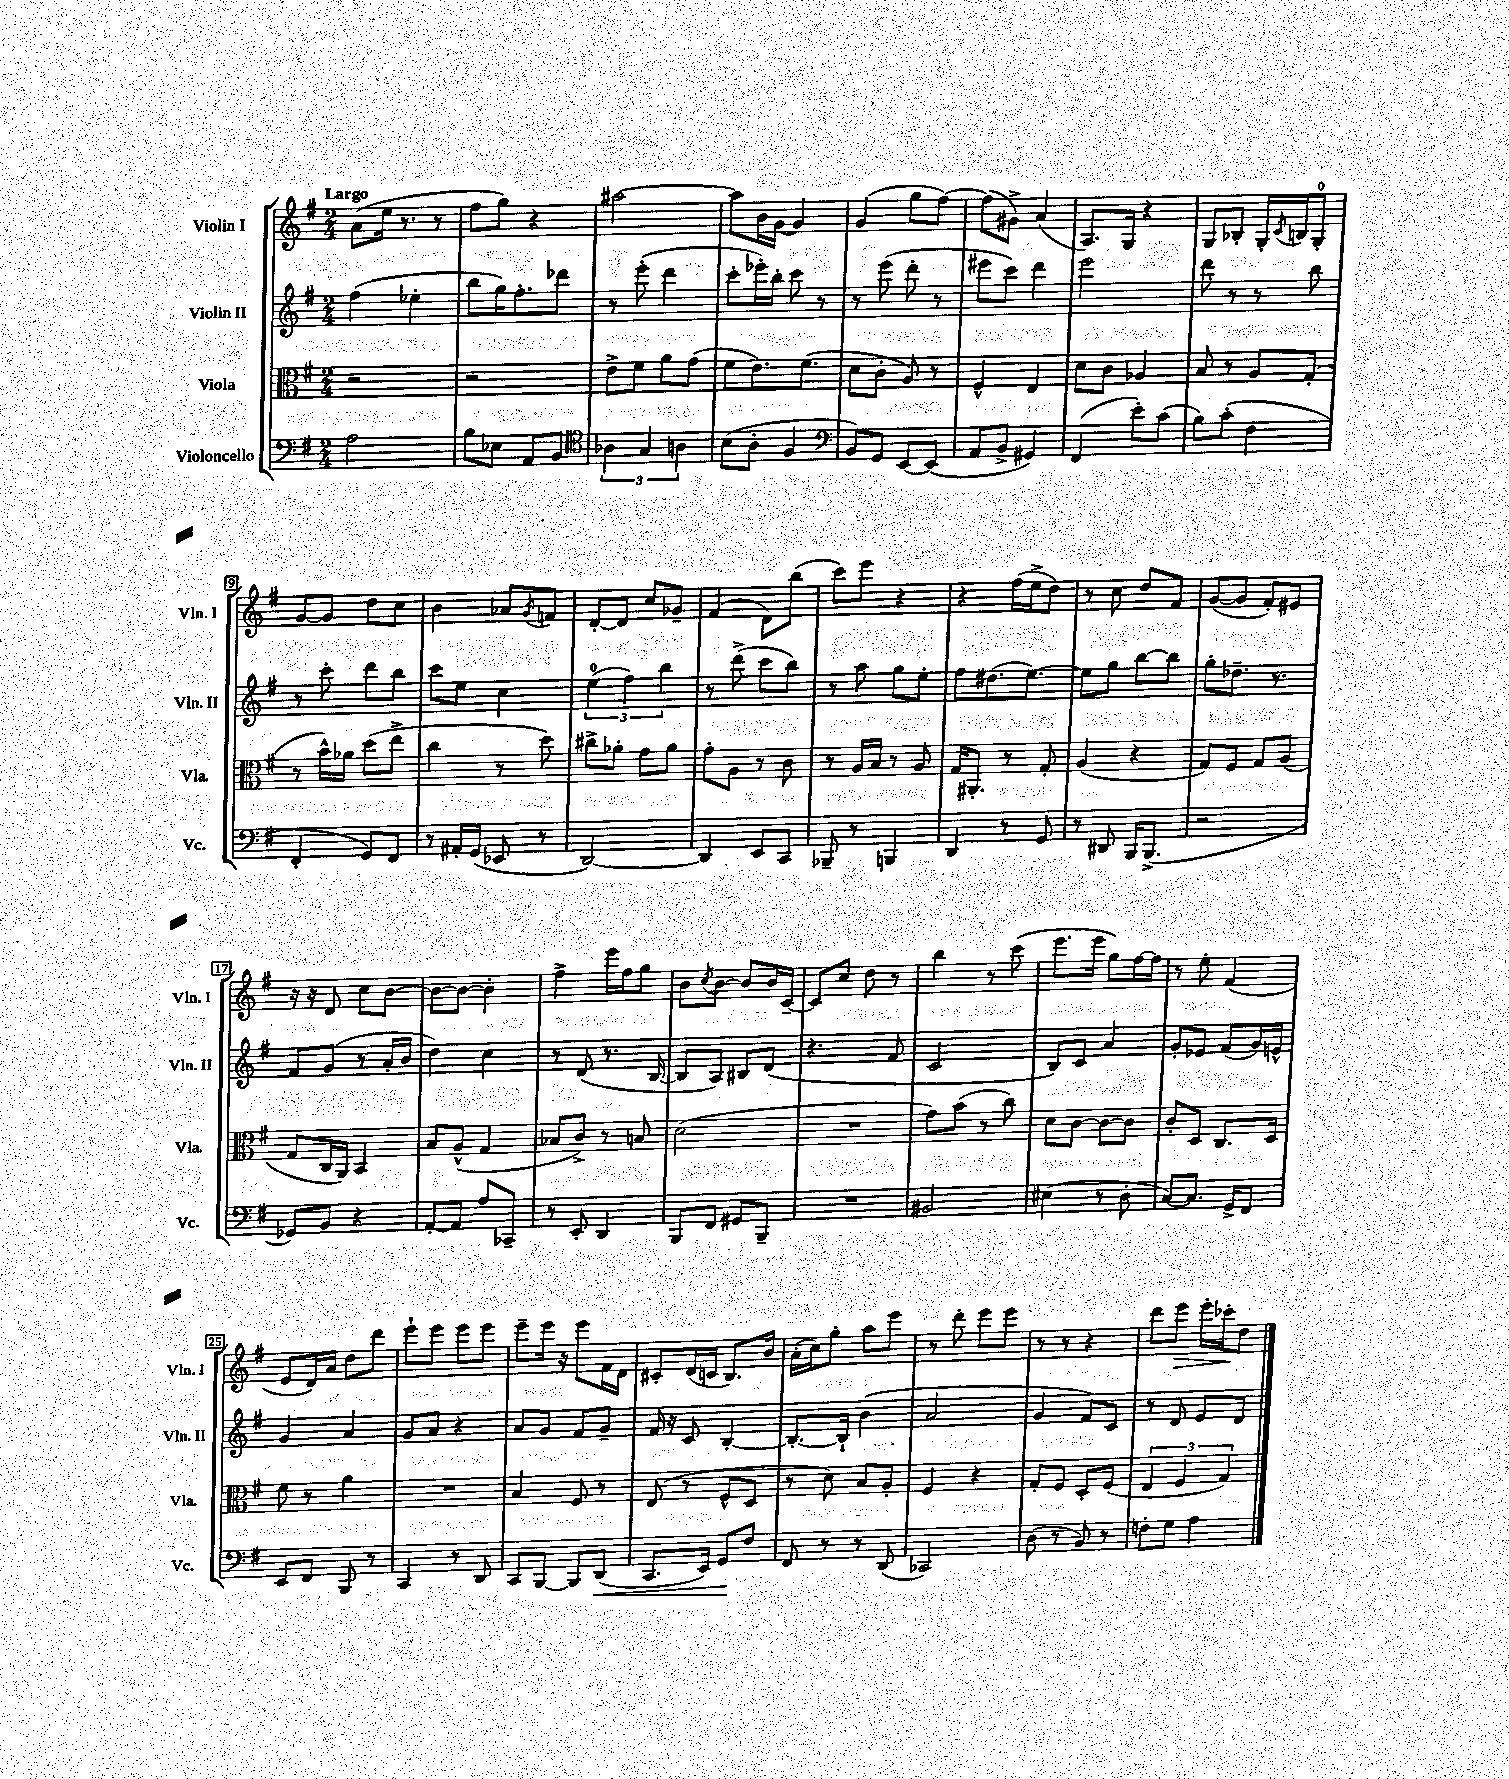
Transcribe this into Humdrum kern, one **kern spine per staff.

**kern	**kern	**kern	**kern
*staff4	*staff3	*staff2	*staff1
*clefF4	*clefC3	*clefG2	*clefG2
*k[f#]	*k[f#]	*k[f#]	*k[f#]
*M2/4	*M2/4	*M2/4	*M2/4
2A	2r	(4ff#	(8a
.	.	.	16ee
.	.	.	8.r
.	.	4ee-'	.
.	.	.	8r
=	=	=	=
8B	2r	8bb	8ff#
8E-	.	16gg)	8gg)
.	.	8.ff#'	.
8AA	.	.	4r
8BB	.	8ddd-	.
=	=	=	=
*clefC4	*	*	*
6A-	8e^	8r	[2aa#
.	8f#	(8eee'	.
6G	.	.	.
.	8a	4ddd	.
6A	.	.	.
.	(8g	.	.
=	=	=	=
(8B	8f#	8ccc'	8aa#]
8A'	8.e)	16eee-')	16b
.	.	16bb'	[16g
4F#	.	8ccc	4g]
.	(8.f#	.	.
.	.	8r	.
=	=	=	=
*clefF4	*	*	*
8BB)	8d	8r	(4g
8GG	8c'	(8eee	.
[8EE	8A)	8ddd'	8gg
(8EE]	8r	8r	[8ff#)
=	=	=	=
8AA	4F#^^	8eee#	(8ff#]
8BB^	.	8ccc)	8g#^)
4GG#)	4E	4ddd	(4a
=	=	=	=
(4FF#	8d	2eee	8.A)
.	8c	.	.
.	.	.	16G
8e')	4A-	.	4r
(8c	.	.	.
=	=	=	=
8B)	8B	8ddd	8G
(8c'	8r	8r	8B-'
4F#	8A	8r	16G'
.	.	.	8qc
.	.	.	16B
.	(8G'	8bb	8G'
=	=	=	=
4FF#'	8r	8r	[8g
.	16b^^)	8ccc'	8g]
.	16a-	.	.
8GG)	(8dd	8ddd	8dd
8FF#	8ee^	8bb	8cc
=	=	=	=
8r	4cc	8ccc	4b
16AA#'	.	8ee	.
(16GG	.	.	.
8EE-	8r	4cc	8a-
.	.	.	8qg
8r	8dd)	.	8f
=	=	=	=
[2DD)	8cc#^	(6ee	[8d'
.	8a-'	.	8d]
.	.	6ff#)	.
.	8g	.	8cc
.	.	6bb	.
.	8a-	.	8g-~
=	=	=	=
4DD]	8g'	8r	(4f#
.	8A	(8ddd^	.
8EE	8r	8ccc	8d)
8CC	8c	8bb)	(8bb
=	=	=	=
8BBB-~	8r	8r	8ccc)
8r	16A	8aa	8eee
.	16B	.	.
4BBB	8r	8gg	4r
.	8A	8ee'	.
=	=	=	=
4DD	16G	8ff#	4r
.	8.AA#'	.	.
.	.	(8.dd#	.
8r	8r	.	(16ff#
.	.	[8.ee)	16ee^
8GG	8G'	.	8dd)
=	=	=	=
8r	(4A	8ee]	8r
8DD#	.	8gg	8cc
16BBB	4r	[8bb	8dd
(8.BBB^	.	.	.
.	.	8bb]	8f#
=	=	=	=
2r	8G)	8gg'	([8g
.	8F#	8.dd-~	8g]
.	8G	.	8f#')
.	.	8.r	.
.	(8A	.	8e#
=	=	=	=
8GG-)	8G	8f#	16r
.	.	.	16r
8BB	16C	(8g	8d
.	16AA)	.	.
4r	4BB	8r	8cc
.	.	16a'	[8b
.	.	16b	.
=	=	=	=
[8AA'	8B	4dd)	8b_
8AA]	(8A^^	.	8b_
8A	4G	4cc	4b']
8CC-~	.	.	.
=	=	=	=
8r	8B-	8r	4ff#^
8EE'	8c^)	(8d	.
4DD	8r	8.r	16eee
.	.	.	16ff#
.	8B	.	8gg
.	.	[16B	.
=	=	=	=
8BBB	(2d	8B]	8b
.	.	.	8qcc
8FF#	.	8A)	[8b
8GG#	.	8B#	8b]
8BBB~	.	(8d	16b
.	.	.	[16c~
=	=	=	=
2r	2r	4.r	8c]
.	.	.	8cc
.	.	.	8dd
.	.	8f#	8r
=	=	=	=
2BB#	8g)	2c	4bb
.	(8b	.	.
.	8r	.	8r
.	8cc)	.	(8ccc
=	=	=	=
(4E#	8d	8B)	8.eee
.	[8c	8c	.
.	.	.	16eee
8r	8c_	4a	8gg)
8D'	8c]	.	[16ff#
.	.	.	16ff#]
=	=	=	=
[8C)	8c'	8g'	8r
8.C]	8D	8e-	8ee'
.	8.C	(8f#	(4f#
16GG^	.	.	.
8FF#	.	16g)	.
.	16D	16e^^	.
=	=	=	=
8EE	8f#	4g	8e
8FF#	8r	.	16d)
.	.	.	16a
8BBB	4a	4a	8dd
8r	.	.	8ddd
=	=	=	=
4CC	2r	8g	8eee`
.	.	8a	8eee
8r	.	4r	8eee
8DD	.	.	8eee
=	=	=	=
8CC	4B	8a	8eee~
[8BBB	.	8g	16eee
.	.	.	16r
8BBB]	8F#	8f#	8eee
(8DD	8r	8g~	16f#
.	.	.	16d
=	=	=	=
8.CC	(8E	16f#	8c#'
.	.	16r	.
.	8r	8c	(16d
16EE)	.	.	16c
8GG	8F#^^	[4B'	8.B)
8F#	8D	.	.
.	.	.	16b
=	=	=	=
8FF#	8r	8.B'_	(16a'
.	.	.	16cc)
8r	8d)	.	8gg'
.	.	16B`]	.
8r	8B	(4b	8aa
(8DD	8A'	.	8eee
=	=	=	=
2CC-)	4F#	2a	8r
.	.	.	8ddd'
.	4r	.	8eee
.	.	.	8eee
=	=	=	=
(8D	8G'	4g	8r
8r	8F#	.	8r
8BB)	8D'	8f#)	4r
8r	(8F#	8c	.
=	=	=	=
8F'	6E	8r	8ddd
8G	.	8d	8eee
.	6F#	.	.
4A	.	8e	16eee'
.	.	.	16ccc-'
.	6G)	.	.
.	.	8d	8dd
==	==	==	==
*-	*-	*-	*-
